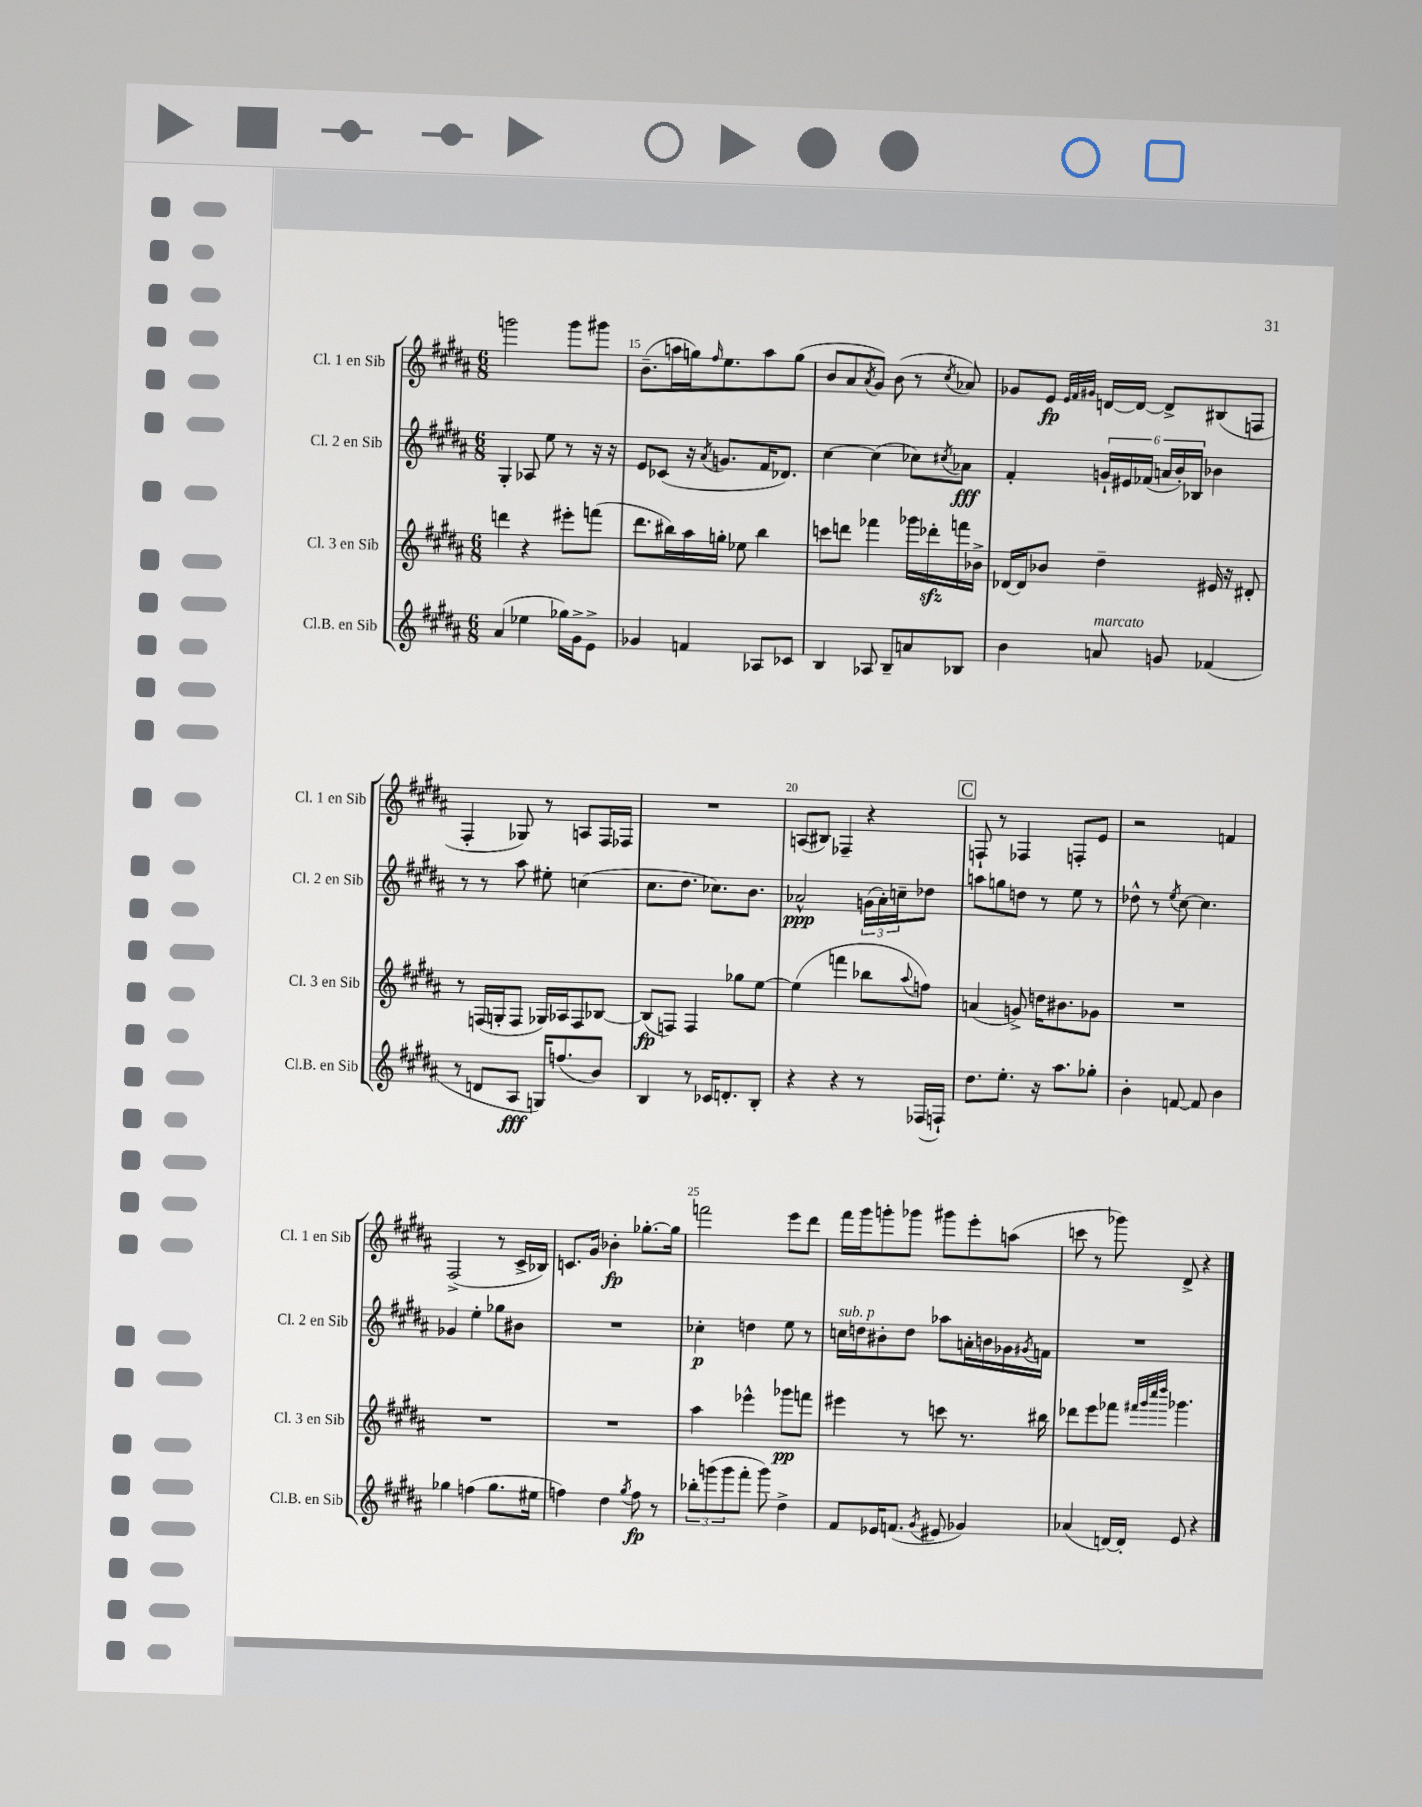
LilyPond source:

<<
\new StaffGroup <<
\new Staff = "s0" \with { instrumentName = "Cl. 1 en Sib" shortInstrumentName = "Cl. 1 en Sib" } {
    \clef treble \key b \major \numericTimeSignature \time 6/8
    g'''2 g'''8 gis'''8 |
    b'8.--( a''16 g''16) \grace { fis''16 } e''8. a''8 g''8( |
    b'8 ais'8 \acciaccatura { ais'8 } gis'8) b'8( r8 \acciaccatura { cis''8 } aes'8) |
    ges'8 e'8\fp \grace { e'32 fis'32 gis'32 } d'16~ d'16~ d'8-> bis8( f8 |
    fis4-. ges8) r8 a8 fis16 fes16 |
    R2. |
    a8( bis8) fes4-- r4 |
    \mark \markup { \box "C" } f8-! r8 fes4 f8-. e'8 |
    r2 f'4 |
    fis2->( r8 cis'16-> bes16) |
    c'8. gis'16 bes'4-.\fp ges''8.~-. ges''16 |
    f'''2 e'''8 dis'''8 |
    fis'''16 gis'''16 g'''8-. ges'''8 gis'''8 e'''8-. a''8( |
    c'''8 r8 ges'''8) dis'8-> r4 \bar "|." |
}
\new Staff = "s1" \with { instrumentName = "Cl. 2 en Sib" shortInstrumentName = "Cl. 2 en Sib" } {
    \clef treble \key b \major \numericTimeSignature \time 6/8
    gis4-. aes8 e''8 r8 r16 r16 |
    e'8 ces'8( r16 \acciaccatura { ais'8 } g'8. fis'16 des'8.) |
    cis''4~ cis''4( ces''8) \acciaccatura { cis''8 } aes'8\fff |
    fis'4-. \tuplet 6/4 { g'16-! eis'16 fes'16( a'16 b'16-.) bes16 } bes'4 |
    r8 r8 ais''8 eis''8-. c''4( |
    cis''8. dis''8. ces''8.) b'8. |
    aes'2-^\ppp \tuplet 3/2 { g'16( aes'16-.) c''16-- } des''8 |
    \mark \markup { \box "C" } a''8 g''8 d''8 r8 e''8 r8 |
    des''8-^ r8 \acciaccatura { e''8 } cis''8~ cis''4. |
    ges'4 e''4-. ges''8 bis'8 |
    R2. |
    ces''4-.\p d''4 e''8 r8 |
    c''16^\markup { \italic "sub. p" } d''16 bis'8-. d''8 aes''8 a'16-. b'16 ges'16 \acciaccatura { gis'8 } f'16 |
    R2. \bar "|." |
}
\new Staff = "s2" \with { instrumentName = "Cl. 3 en Sib" shortInstrumentName = "Cl. 3 en Sib" } {
    \clef treble \key b \major \numericTimeSignature \time 6/8
    d'''4 r4 eis'''8-. f'''8( |
    dis'''8. bis''16) ais''16 g''16-. ees''8 bis''4 |
    c'''8 d'''8 fes'''4 ges'''16 des'''16-.\sfz f'''16 bes'16-> |
    des'16~ des'16 bes'8 dis''4-- eis'16 r16 dis'8-. |
    r8 f16( g16-. f8 ges16) aes16 f8 bes8~ |
    bes8\fp( f8) f4 ges''8 e''8~ |
    e''4( f'''4 bes''8 \appoggiatura { ais''8 } f''8) |
    \mark \markup { \box "C" } a'4( g'8->) d''16 bis'8. ges'8 |
    R2. |
    R2. |
    R2. |
    ais''4 ees'''4-^ ges'''8\pp f'''8 |
    eis'''4 r8 c'''8 r8. bis''16 |
    des'''8 e'''8 fes'''8 \grace { fis'''32 gis'''32 cis''''32 dis''''32 } ges'''4. \bar "|." |
}
\new Staff = "s3" \with { instrumentName = "Cl.B. en Sib" shortInstrumentName = "Cl.B. en Sib" } {
    \clef treble \key b \major \numericTimeSignature \time 6/8
    ais'4( ees''4 ges''16) gis'16-> e'8-> |
    ges'4 f'4 aes8 ces'8 |
    b4 aes8 b8-- a'8 bes8 |
    b'4 a'8^\markup { \italic "marcato" } g'8 fes'4( |
    r8 d'8 ais8\fff g16) f''8.( b'8) |
    b4 r8 ces'16 d'8.-. b8-. |
    r4 r4 r8 fes16( f16-!) |
    \mark \markup { \box "C" } dis''8. e''8.-. r16 ais''8. ges''8-. |
    b'4-. f'8~ f'8 b'4 |
    ges''4 f''4( ges''8. eis''16 |
    f''4) dis''4 \acciaccatura { gis''8 } f''8\fp r8 |
    \tuplet 3/2 { bes''8-. g'''8( g'''8 } fis'''8-. g'''8) dis''4-> |
    fis'8 ees'16 f'8.( \acciaccatura { gis'8 } eis'8 ges'4) |
    aes'4( d'16~) d'16-. e'8 r4 \bar "|." |
}
>>
>>
\layout { \context { \Score currentBarNumber = #14 \override BarNumber.break-visibility = ##(#f #t #t) barNumberVisibility = #(every-nth-bar-number-visible 5) } }
